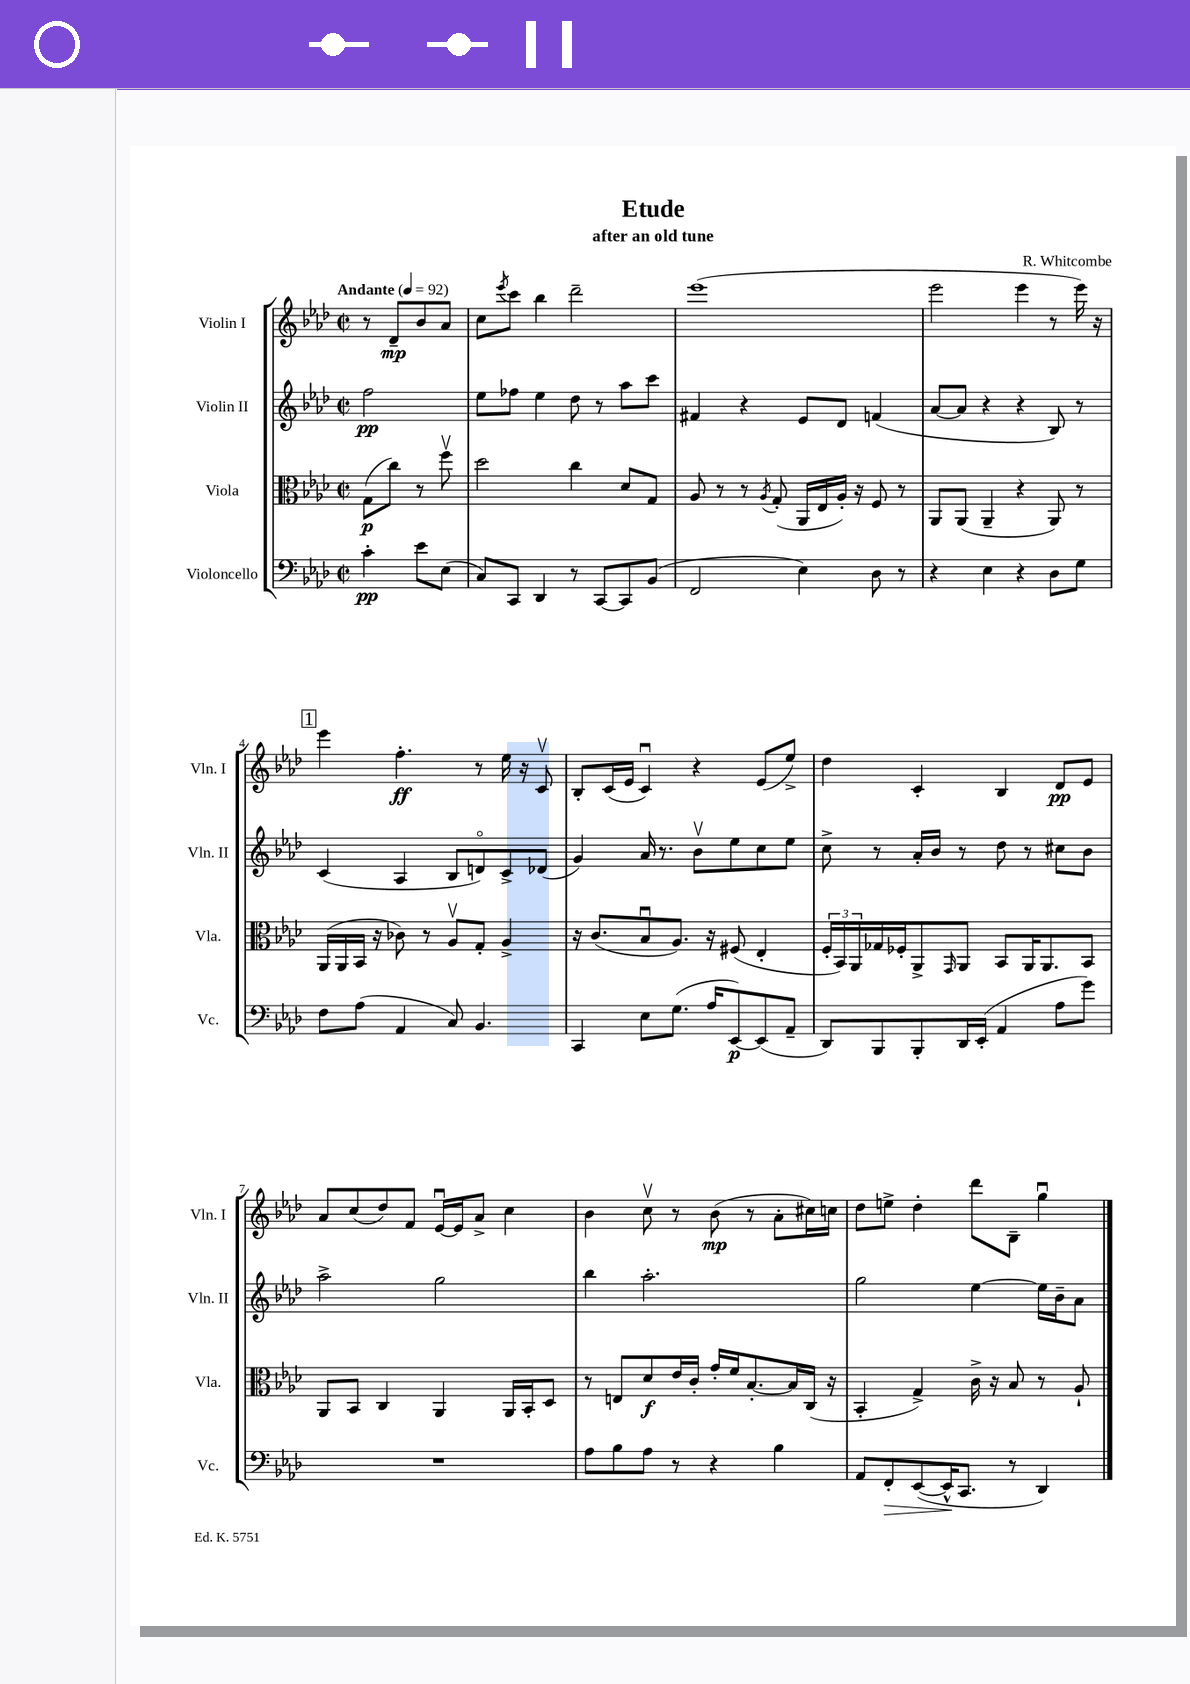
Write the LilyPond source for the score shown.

\header { title = "Etude" composer = "R. Whitcombe" subtitle = "after an old tune" }
<<
\new StaffGroup <<
\new Staff = "s0" \with { instrumentName = "Violin I" shortInstrumentName = "Vln. I" } {
    \clef treble \key aes \major \defaultTimeSignature \time 2/2 \partial 2 \tempo "Andante" 4 = 92
    r8 des'8--\mp bes'8 aes'8 |
    c''8 \acciaccatura { ees'''8 } c'''8 bes''4 des'''2-- |
    ees'''1( |
    ees'''2 ees'''4 r8 ees'''16) r16 |
    \mark \markup { \box "1" } ees'''4 f''4.-.\ff r8 ees''16 r16 c'8\upbow |
    bes8-. c'16( ees'16 c'4\downbow) r4 ees'8( ees''8->) |
    des''4 c'4-. bes4 des'8\pp ees'8 |
    aes'8 c''8( des''8) f'8 ees'16~\downbow ees'16 aes'8-> c''4 |
    bes'4 c''8\upbow r8 bes'8\mp( r8 aes'8-. cis''16) c''16 |
    des''8 e''8-> des''4-. des'''8 bes8-- g''4\downbow \bar "|." |
}
\new Staff = "s1" \with { instrumentName = "Violin II" shortInstrumentName = "Vln. II" } {
    \clef treble \key aes \major \defaultTimeSignature \time 2/2 \partial 2
    f''2\pp |
    ees''8 fes''8 ees''4 des''8 r8 aes''8 c'''8 |
    fis'4 r4 ees'8 des'8 f'4( |
    aes'8~ aes'8 r4 r4 bes8) r8 |
    \mark \markup { \box "1" } c'4( aes4 bes8 d'8\flageolet) c'8-> des'8( |
    g'4) aes'16 r8. bes'8\upbow ees''8 c''8 ees''8 |
    c''8-> r8 aes'16-. bes'16 r8 des''8 r8 cis''8 bes'8 |
    aes''2-> g''2 |
    bes''4 aes''2.-. |
    g''2 ees''4~ ees''16 bes'16-- aes'8 \bar "|." |
}
\new Staff = "s2" \with { instrumentName = "Viola" shortInstrumentName = "Vla." } {
    \clef alto \key aes \major \defaultTimeSignature \time 2/2 \partial 2
    g8\p( c''8) r8 f''8\upbow |
    des''2 c''4 des'8 g8 |
    aes8 r8 r8 \acciaccatura { aes8 } g8-.( aes,16 ees16 aes16-.) r16 f8 r8 |
    aes,8 aes,8( aes,4-- r4 aes,8) r8 |
    \mark \markup { \box "1" } aes,16( aes,16 bes,16 r16 ces'8) r8 aes8\upbow g8-. aes4-> |
    r16 c'8.( bes8\downbow aes8.) r16 fis8( ees4-. |
    \tuplet 3/2 { f16-. bes,16) aes,16 } ges16 fes16-. aes,8-> \grace { g,16 } aes,8 bes,8 aes,16 aes,8. bes,8 |
    aes,8 bes,8 c4 aes,4 aes,16 bes,16-. des8 |
    r8 e8 des'8\f ees'16 c'16-. g'16-. f'16 bes8.~-. bes16 c16( r16 |
    bes,4-. g4->) c'16-> r16 bes8 r8 aes8-! \bar "|." |
}
\new Staff = "s3" \with { instrumentName = "Violoncello" shortInstrumentName = "Vc." } {
    \clef bass \key aes \major \defaultTimeSignature \time 2/2 \partial 2
    c'4-.\pp ees'8 ees8( |
    c8) c,8 des,4 r8 c,8~ c,8 bes,8( |
    f,2 ees4) des8 r8 |
    r4 ees4 r4 des8 g8 |
    \mark \markup { \box "1" } f8 aes8( aes,4 c8) bes,4. |
    c,4 ees8 g8.( aes16 ees,8~\p) ees,8( aes,8-- |
    des,8) bes,,8 bes,,8-. des,16 ees,16-.( aes,4 aes8 g'8) |
    R1 |
    aes8 bes8 aes8 r8 r4 bes4 |
    aes,8 f,8-.\> ees,8~( ees,16-^\! c,8. r8 des,4) \bar "|." |
}
>>
>>
